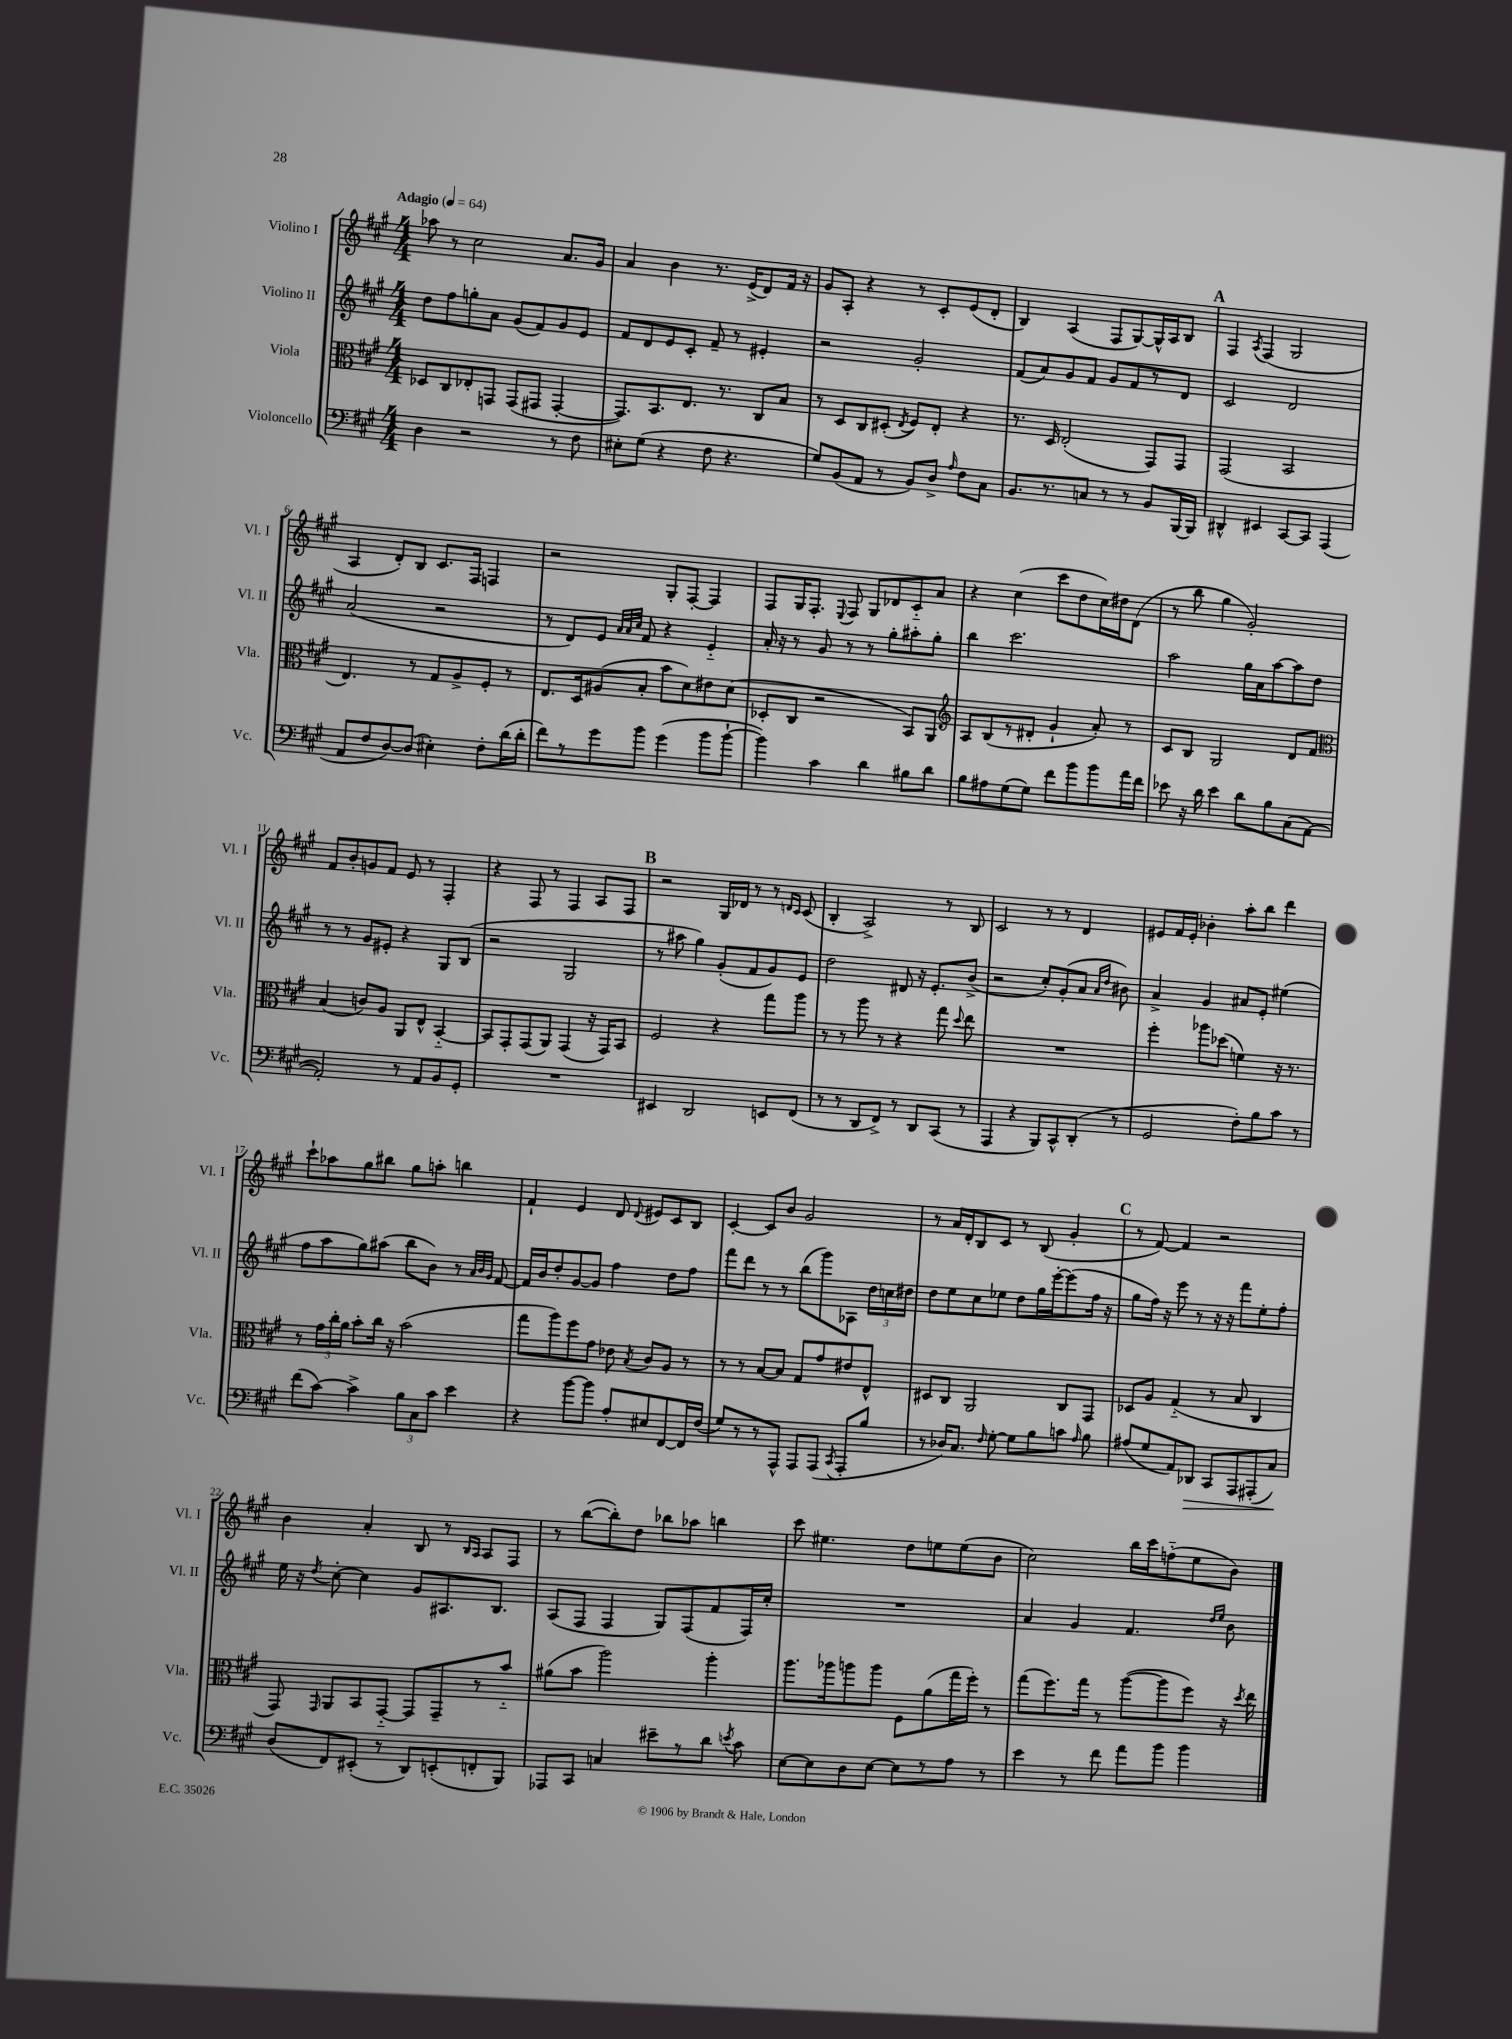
<<
\new StaffGroup <<
\new Staff = "s0" \with { instrumentName = "Violino I" shortInstrumentName = "Vl. I" } {
    \clef treble \key a \major \numericTimeSignature \time 4/4 \tempo "Adagio" 4 = 64
    \autoBeamOff aes''8 r8 cis''2 a'8.[ gis'16] |
    a'4 b'4 r8. e'16[->( d'8) fis'16] r16 |
    gis'8[ a8]-. r4 r8 cis'8[-. e'8( d'8]-. |
    b4) a4( fis8[ gis8~) gis16-^ a16 b8] |
    \mark \markup { \bold "A" } fis4 \acciaccatura { a8 } fis4( gis2 |
    a4 d'8[-.) b8] cis'8.[ fis16] f4 |
    r2 gis8[-. fis8]~-. fis4 |
    fis8[ gis16 fis8.]-. \appoggiatura { e8 } fis8 gis8[ des'8 cis'8-_ a'8] |
    r4 cis''4( cis'''8[ d''8 cis''16) dis''16 d'8]( |
    r8 b''8 gis''4 gis'2-.) |
    fis'8[ b'8-. g'8 fis'8] e'8 r8 fis4-. |
    r4 fis8 r8 fis4 a8[ fis8] |
    \mark \markup { \bold "B" } r2 gis16[ des'16] r8 r8 \grace { d'16[ cis'16] } cis'8( |
    b4-. a2->) r8 b8 |
    cis'2 r8 r8 d'4 |
    eis'8[ fis'16 eis'16]-. bes'4-. a''8[-. b''8] d'''4 |
    cis'''8[-! aes''8 gis''8 bis''8] gis''8[ a''8]-. b''4 |
    fis'4-! e'4 d'8 \appoggiatura { d'8 } eis'8[ cis'8 b8] |
    cis'4~-. cis'8[ b'8] gis'2 |
    r8 a'16[ d'16-. b8 cis'8] r8 b8( gis'4-. |
    \mark \markup { \bold "C" } r8 fis'8~) fis'4 r2 |
    b'4 a'4-. b8 r8 \grace { b16[ a16] } a8[ fis8] |
    r8 b''8[~( b''8-.) d''8] bes''8[ aes''8] b''4 |
    cis'''8 eis''4. d''8[ e''8 e''8( b'8] |
    cis''2) b''16[ cis'''16 f''8-_( e''8 b'8]) \bar "|." |
}
\new Staff = "s1" \with { instrumentName = "Violino II" shortInstrumentName = "Vl. II" } {
    \clef treble \key a \major \numericTimeSignature \time 4/4
    \autoBeamOff d''8[ fis''8 g''8-. a'8] gis'8[( fis'8) gis'8 e'8] |
    fis'8[ d'8 e'8 cis'8]-. fis'8-- r8 eis'4-. |
    r2 gis'2-. |
    fis'8[( a'8) gis'8 fis'8] gis'8[ fis'8 r8 d'8] |
    \mark \markup { \bold "A" } cis'2 d'2 |
    a'2( r2 |
    r8 d'8[) e'8] \grace { a'32[ a'32 cis''32] } fis'8 r4 e'4-_ |
    a'16-. r16 r8 gis'8 r8 r8 gis''8[-. ais''8-. gis''8]-. |
    b''4 cis'''2. |
    a''2 gis''16[ a'16 a''8~ a''8 d''8] |
    r8 r8 gis'8[ eis'8]-. r4 gis8[ b8]( |
    r2 gis2 |
    \mark \markup { \bold "B" } r8 ais''8 gis''4) gis'8[-.( fis'8 gis'8) e'8] |
    d''2 dis'8 r16 e'8.[-. b'8]->( |
    r2 cis''8[-.) gis'8-.( a'8] \grace { a'16[ d''16] } bis'8) |
    a'4-> gis'4 ais'8[ e'8]-. eis''4( |
    fis''8[ a''8 gis''8) ais''8]( b''8[ b'8]) r8 \grace { a'32[ b'32 gis'32] } fis'8~ |
    fis'16[ b'16 d''8-. gis'8~ gis'8] fis''4 d''8[ fis''8] |
    fis'''8[ d'''8] r8 r8 b''8[( gis'''8) aes8] \tuplet 3/2 { d''16[ c''16 dis''16] } |
    d''8[ e''8 cis''8 ees''8] d''8[ gis''16 e'''16~-. e'''8( fis''16] r16 |
    \mark \markup { \bold "C" } gis''8[ fis''16]) r16 e'''8 r8 r16 r16 fis'''8[ e''8-. fis''8]-. |
    e''16 r16 \acciaccatura { d''8 } cis''8~-. cis''4 gis'8[ ais8. b8.] |
    a8[( fis8] fis4 gis8[) fis8( fis'8 fis16) cis''16]-. |
    R1 |
    a'4 gis'4 fis'4. \grace { d''16[ e''16] } b'8 \bar "|." |
}
\new Staff = "s2" \with { instrumentName = "Viola" shortInstrumentName = "Vla." } {
    \clef alto \key a \major \numericTimeSignature \time 4/4
    \autoBeamOff des8[ cis8 ees8-. g,8] g,8[( gis,8] gis,4~-. |
    gis,8.[) b,8. e8.] r8. cis8[ b8] |
    r8 d8[ cis8 dis8]-.( \acciaccatura { e8 } fis8[) e8]-. r4 |
    r8. d16 e2-.( gis,8[) gis,8] |
    \mark \markup { \bold "A" } gis,2( b,2 |
    e4.) r8 gis8[ a8-> fis8]-. r8 |
    e8.[ d16 ais8( b8]-. b'8[ d'8) eis'8 d'8]( |
    des8[-. cis8] r2 b,8[) a,8] |
    \clef treble a8[ b8( r8 dis'8]-. gis'4-! a'8-.) r8 |
    cis'8[ b8] gis2 d'8[ fis'8] |
    \clef alto b4( c'8[) a8] a,8[ e8]-^ b,4~-_ |
    b,8[ gis,8-. gis,8( a,8]) gis,4( r16 gis,16[) b,8] |
    \mark \markup { \bold "B" } fis2 r4 gis''8[ a''8] |
    r8 r8 a''8 r8 r4 gis''8 \appoggiatura { d''8 } e''8 |
    R1 |
    fis''4-. aes''8[ des''8]( f'4) r16 r8. |
    r8 \tuplet 3/2 { gis'16[ cis''16-. a'16] } b'8[-. cis''16] r16 b'2( |
    gis''8[ a''8) fis''8 gis'8] ees'8 \acciaccatura { b8 } cis'8[ a8] r8 |
    r8 r8 b8[~ b8] gis8[ gis'8 eis'8 e8]-^ |
    dis8[ cis8] a,2 cis8[ gis,8] |
    \mark \markup { \bold "C" } des8[ a8] gis4-_( r8 b8 cis4 |
    gis,8) \grace { gis,16 } a,8[ b,8 gis,8]~-_ gis,8[ gis,8-- r8 b'8]-_ |
    ais'8[( b'8] a''2) a''4-. |
    a''8.[ aes''16 a''8 a''8] fis8[ a'8( gis''16 fis''16]-.) r8 |
    gis''8[( fis''8.) gis''16] r8 a''8[~( a''8 fis''8]) r16 \acciaccatura { d''8 } e''16 \bar "|." |
}
\new Staff = "s3" \with { instrumentName = "Violoncello" shortInstrumentName = "Vc." } {
    \clef bass \key a \major \numericTimeSignature \time 4/4
    \autoBeamOff d4 r2 r8 fis8 |
    eis8[-. gis8]( r4 fis8 r4. |
    gis8[) b,8( a,8] r8 b,8[) d8]-> \grace { a16 } fis8[ cis8] |
    b,8.[ r8. c8] r8 r8 b,8[ b,,16~ b,,16] |
    \mark \markup { \bold "A" } dis,4-^ eis,4 cis,8[~ cis,8] a,,4( |
    a,8[ fis8 d8~) d8]( eis4-.) fis8[-. d'16( d'16]-. |
    fis'8[) r8 gis'8 b'8] gis'4( b'8[ b'8]~-! |
    b'4) cis'4 d'4 bis8[ d'8] |
    b8[ ais8 gis8( gis8]) fis'8[ b'8 b'8 a'16 fis'16] |
    ees'8 r16 d'16 ees'4 d'8[ b8 cis8( a,8]~ |
    a,2-.) r8 a,8[ b,8 gis,8]-. |
    R1 |
    \mark \markup { \bold "B" } eis,4 d,2 e,8[ fis,8]( |
    r8 r8 d,8[ fis,8]->) r8 d,8[ cis,8]( r8 |
    a,,4 r4 b,,8[) cis,8-^ d,8]-.( r8 |
    gis,2 fis8[-.) b8 cis'8] r8 |
    fis'8[( cis'8]~) cis'4-> \tuplet 3/2 { b8[ cis8 cis'8] } e'4 |
    r4 b'8[~ b'8] a8[-. eis8 fis,8~ fis,16 fis16]( |
    gis8[) r8 r8 a,,8]-^ a,,8[ a,,8]( \acciaccatura { cis,8 } a,,8[-. b8] |
    r8 des16[) cis8.] \grace { fis16 } gis8~-. gis8[ b8 c'8] \grace { a16 } b8 |
    \mark \markup { \bold "C" } ais8[( gis8 a,8) des,8]\> cis,8[ a,,8 ais,,8-.( cis8]\!) |
    d8[( fis,8) eis,8]-.( r8 d,8[) e,8-.( f,8-. b,,8]) |
    aes,,8[ cis,8] c4 eis'8[-- r8 d'8] \acciaccatura { e'8 } cis'8 |
    e8[~ e8 d8 e8]~ e8[ r8 a8] r8 |
    e'4 r8 fis'8 a'8[ b'8] b'4 \bar "|." |
}
>>
>>
